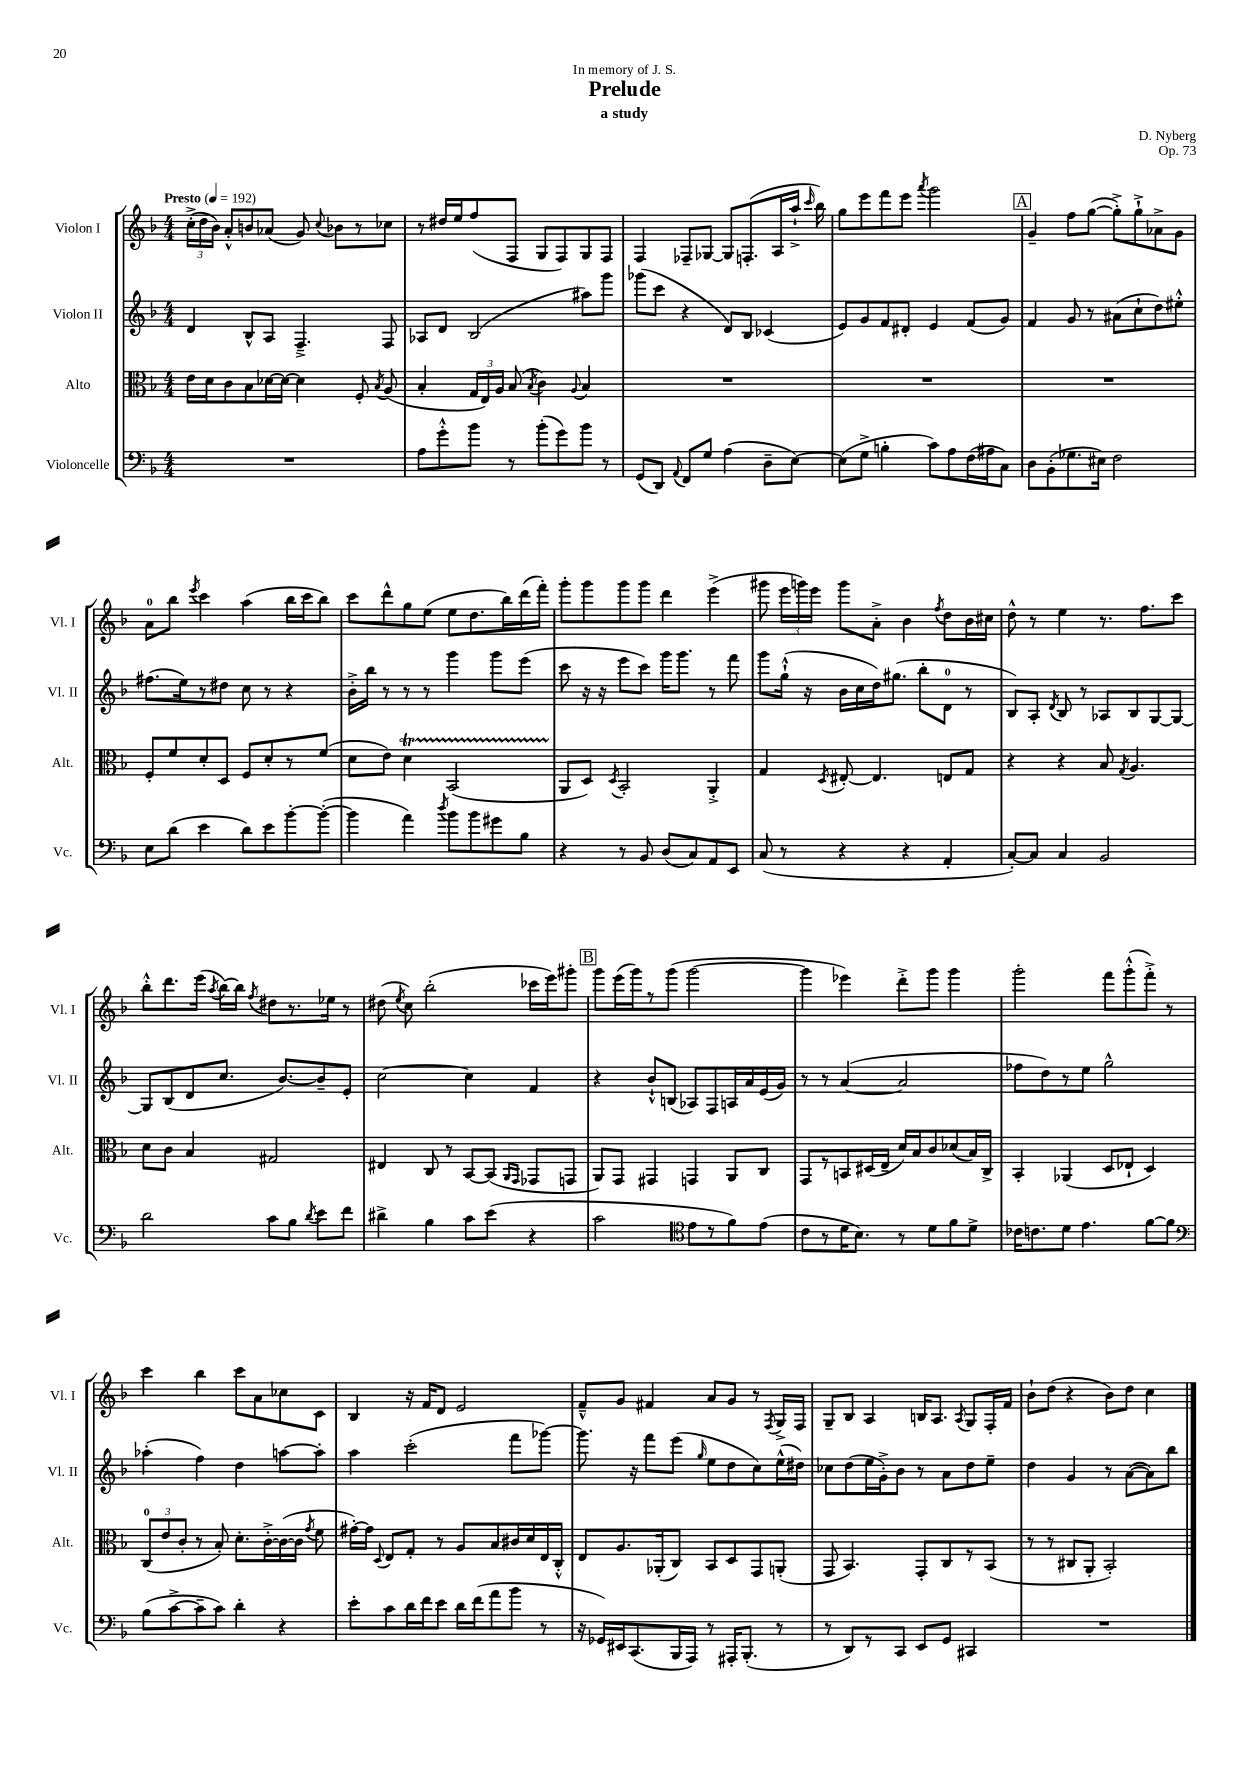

**kern	**kern	**kern	**kern
*staff4	*staff3	*staff2	*staff1
*clefF4	*clefC3	*clefG2	*clefG2
*k[b-]	*k[b-]	*k[b-]	*k[b-]
*M4/4	*M4/4	*M4/4	*M4/4
*MM192	*MM192	*MM192	*MM192
1r	16e\LL	4d/	(24cc'^\LL
.	.	.	24dd\
.	16d\J	.	.
.	.	.	24b-\JJ)
.	8c\	.	8a'^^/L
.	8B-\	8B-^^/L	8b/
.	[16d-\L	8A/J	(8a-/J
.	16d-\_JJ	.	.
.	4d-\]	4.F~^/	8g/)
.	.	.	8qqcc/
.	.	.	8b-\L
.	8F'/	.	8r
.	8qB-/	.	.
.	(8A/	8F/	8cc-\J
=	=	=	=
8A\L	4B-'/	8A-/L	8r
8g'^^\	.	8d/J	16dd#/LL
.	.	.	16ee/J
8b-\J	24G/LL	(2B-/	(8ff/
.	24E/)	.	.
.	24A/JJ	.	.
8r	(8B-/	.	8F/J
.	8qB-/	.	.
(8b-'\L	4c\)	.	8G/L
8g\)	.	.	8F/)
.	8qqA/	.	.
8b-\J	4B-/	8aa#\L)	8G/
8r	.	8ggg\J	8F/J
=	=	=	=
(8GG/L	1r	(8ggg-\L	4F/
8DD/J)	.	8ccc\J	.
8qqAA/	.	.	.
8FF/L	.	4r	8F-~/L
8G/J	.	.	[8G-/J
(4A\	.	8d/L)	8G-/]L
.	.	8B-/J	(8.F'/
8D~\L	.	(4c-/	.
.	.	.	16A/L
[8E\J)	.	.	16aa`^/JJ
.	.	.	16qqccc/
.	.	.	16bb-\)
=	=	=	=
(8E\]L	1r	8e/L)	8gg\L
8G^\J	.	8g/	8eee\
4B'\	.	8f/	8fff\
.	.	8d#'/J	8eee\J
.	.	.	8qaaa/
8c\L)	.	4e/	2ggg\
8A\	.	.	.
(16F\L	.	(8f/L	.
16A#\J	.	.	.
8C\J)	.	8g/J)	.
=	=	=	=
8D\L	1r	4f/	4g~/
(8BB-'\	.	.	.
8.G-\	.	8g/	8ff\L
.	.	8r	([8gg\J
16E#\Jk)	.	.	.
2F\	.	(8a#\L	8gg'^\]L)
.	.	8cc`\	8gg`^\
.	.	8dd\)	8a-^\
.	.	8ee#'^^\J	8g\J
=	=	=	=
8E\L	8F'/L	(8.ff#\L	8a\L
(8d\J	8f/	.	8bb-\J
.	.	16ee\k)	.
.	.	.	8qeee/
4e\	8d'/	8r	4ccc\
.	8D/J	8dd#\J	.
8d\L)	8F/L	8cc\	(4aa\
8e\	8d'/	8r	.
[8b-'\	8r	4r	16bb-\LL
.	.	.	16ccc\J
(8b-'\_J	(8f/J	.	8bb-\J)
=	=	=	=
4b-\]	8d\L	16b-'^\LL	8ccc\L
.	.	16bb-\JJ	.
.	8e\J)	8r	8ddd^^\
4a\)	4d\	8r	8gg\
.	.	8r	(8ee\J
8qdd/	.	.	.
8b-\L	(2BB-/	4ggg\	8ee\L
8b-\	.	.	8.dd\
8g#\	.	8ggg\L	.
.	.	.	16bb-\L)
8B-\J	.	(8eee\J	(16ddd\
.	.	.	16fff'\JJ)
=	=	=	=
4r	8AA/L	8ccc\	8ggg'\L
.	8D/J)	16r	8ggg\
.	.	16r	.
.	8qD/	.	.
8r	2BB-'/	8eee\L	8ggg\
8BB-/	.	8ccc\J)	8ggg\J
(8D/L	.	16ggg\LK	4ddd\
.	.	8.ggg\J	.
8C/)	.	.	.
8AA/	4AA'^/	8r	(4eee^\
8EE/J	.	8fff\	.
=	=	=	=
(8C/	4G/	8ggg\L	8ggg#\
8r	.	(16gg`^^\Jk	24eee\LL
.	.	.	24ggg\)
.	.	16r	.
.	.	.	24eee\JJ
.	8qD/	.	.
4r	[8E#'/	16b-\LL	8ggg\L
.	.	16cc\	.
.	4.E#/]	16dd\J)	8a'^\J
.	.	(8.gg#\J	.
4r	.	.	4b-\
.	.	8bb-'\L	.
.	.	.	8qff/
4AA'/	8E/L	8d\J	8dd\L
.	8G/J	8r	16b-\L
.	.	.	16cc#\JJ
=	=	=	=
[8C'/L)	4r	8B-/L)	8dd^^\
8C/]J	.	8A'/J	8r
.	.	8qd/	.
4C/	4r	8B-/	4ee\
.	.	8r	.
2BB-/	8B-/	8A-/L	8.r
.	8qG/	.	.
.	4.A/	8B-/	.
.	.	.	8.ff\L
.	.	[8G/	.
.	.	8G/_J	8ccc\J
=	=	=	=
2d\	8d\L	8G/]L	8bb-'^^\L
.	8c\J	(8B-/	8.ddd\
.	4B-/	8d/	.
.	.	.	(16eee\Jk
.	.	.	8qaa/
.	.	8.cc/J	[16bb-\LL)
.	.	.	16bb-\]JJ
.	.	.	8qff/
8c\L	2G#/	.	8dd#\L
.	.	[8.b-/L)	.
8B-\J	.	.	8.r
8qd/	.	.	.
8e\L	.	8b-~/]	.
.	.	.	16ee-\Jk
8f\J	.	8e'/J	8r
=	=	=	=
4d#^\	4E#/	[2cc\	(8dd#\
.	.	.	8qee/
.	.	.	8cc\)
4B-\	8C/	.	(2bb-'\
.	8r	.	.
8c\L	[8BB-/L	4cc\]	.
(8e\J	(8BB-/]J	.	.
.	16qqAA/LL	.	.
.	16qqGG/JJ	.	.
4r	8GG-/L	4f/	16ccc-\LL
.	.	.	16eee\J)
.	8GG/J	.	8ggg#'\J
=	=	=	=
2c\	8AA/L)	4r	8ggg\L
.	8GG/J	.	(16eee\L
.	.	.	16ggg\J)
.	4GG#/	8b-`^^/L	8r
.	.	(8B/J	(8ggg\J
*clefC4	*	*	*
8e\L	4GG/	8A-/L)	[2ggg\
8r	.	8F/	.
8f\)	8AA/L	16A/L	.
.	.	16a/	.
(8e\J	8C/J	(16e/	.
.	.	16g/JJ)	.
=	=	=	=
8c\L	8GG/L	8r	4ggg\]
8r	8r	8r	.
16d\K	8BB/	([4a/	4eee-\)
8.B-\J)	.	.	.
.	(16D#/L	.	.
.	16E~/JJ	.	.
8r	16d/LL)	2a/]	8ddd'^\L
.	16B-/J	.	.
8d\L	8c/	.	8ggg\J
8f\	(8d-/	.	4ggg\
8d^\J	16B-/L)	.	.
.	16C^/JJ	.	.
=	=	=	=
16c-\LK	4BB-'/	8ff-\L	2ggg'\
8.c\	.	.	.
.	.	8dd\)	.
8d\J	(4AA-/	8r	.
4.e\	.	8ee\J	.
.	8D/L	2gg^^\	8fff\L
.	8E-`/J	.	(8ggg'^^\
[8f\L	4D/)	.	8fff'^\J)
8f\]J	.	.	8r
=	=	=	=
*clefF4	*	*	*
(8B-\L	(12C/L	(4aa-'\	4ccc\
.	12e/	.	.
[8c^\	.	.	.
.	12c'/J	.	.
8c~\]	8r	4ff\)	4bb-\
8c\J)	8B-'/)	.	.
4d'\	8.d'\L	4dd\	8ccc\L
.	.	.	8a\
.	[16c'^\L	.	.
4r	(16c\_	[8aa\L	8cc-\
.	16c\]JJ	.	.
.	8qg/	.	.
.	8f\	8aa'\]J	8c\J
=	=	=	=
8e'\L	[16g#'\LL)	4aa\	4B-/
.	16g#\]JJ	.	.
.	8qqD/	.	.
8c\	8E/L	.	.
16d\L	8G'/J	(2ccc'\	16r
16f\J	.	.	16f/LK
8e\J	8r	.	8d/J
16d\LL	8A/L	.	2e/
(16f\J	.	.	.
8a\	8B-/	.	.
8b-\J	16c#/L	8fff\L	.
.	16d/	.	.
8r	16E/	[8ggg-\J)	.
.	16C'^^/JJ	.	.
=	=	=	=
16r	8E/L	8.ggg-\]	8f~^^/L
16GG-/LL)	.	.	.
16EE#/J	8.A/	.	8g/J
(8.CC/	.	16r	.
.	.	8fff\L	4f#/
.	(16AA-'/k	.	.
16BBB-/L	8C/J)	(8eee\J	.
16AAA/JJ)	.	.	.
.	.	16qqgg/	.
8r	8BB-/L	8ee\L	8a/L
16AAA#'/LK	8D/	8dd\	8g/J
(8.BBB-'/J	.	.	.
.	8GG/	8cc\)	8r
.	.	.	8qF/
8r	(8AA'/J	(16ee^^\L	16G^/LL
.	.	16dd#\JJ)	16F/JJ
=	=	=	=
8r	8GG/	8cc-\L	8G~/L
8DD/L)	4.BB-/)	(8dd\	8B-/J
8r	.	16ee\L	4A/
.	.	16g'^\J)	.
8CC/J	.	8b-\J	.
8EE/L	8GG'/L	8r	16B/LK
.	.	.	8.A/J
8GG/J	8C/	8a\L	.
.	.	.	8qA/
4CC#/	8r	8dd\	8G/L
.	(8BB-/J	8ee~\J	16F'/L
.	.	.	16f/JJ
=	=	=	=
1r	8r	4dd\	8b-`\L
.	8r	.	(8dd\J
.	8C#/L	4g/	4r
.	8AA'/J	.	.
.	2BB-'/)	8r	8b-\L)
.	.	([8a\L	8dd\J
.	.	8a\])	4cc\
.	.	8bb-\J	.
==	==	==	==
*-	*-	*-	*-
